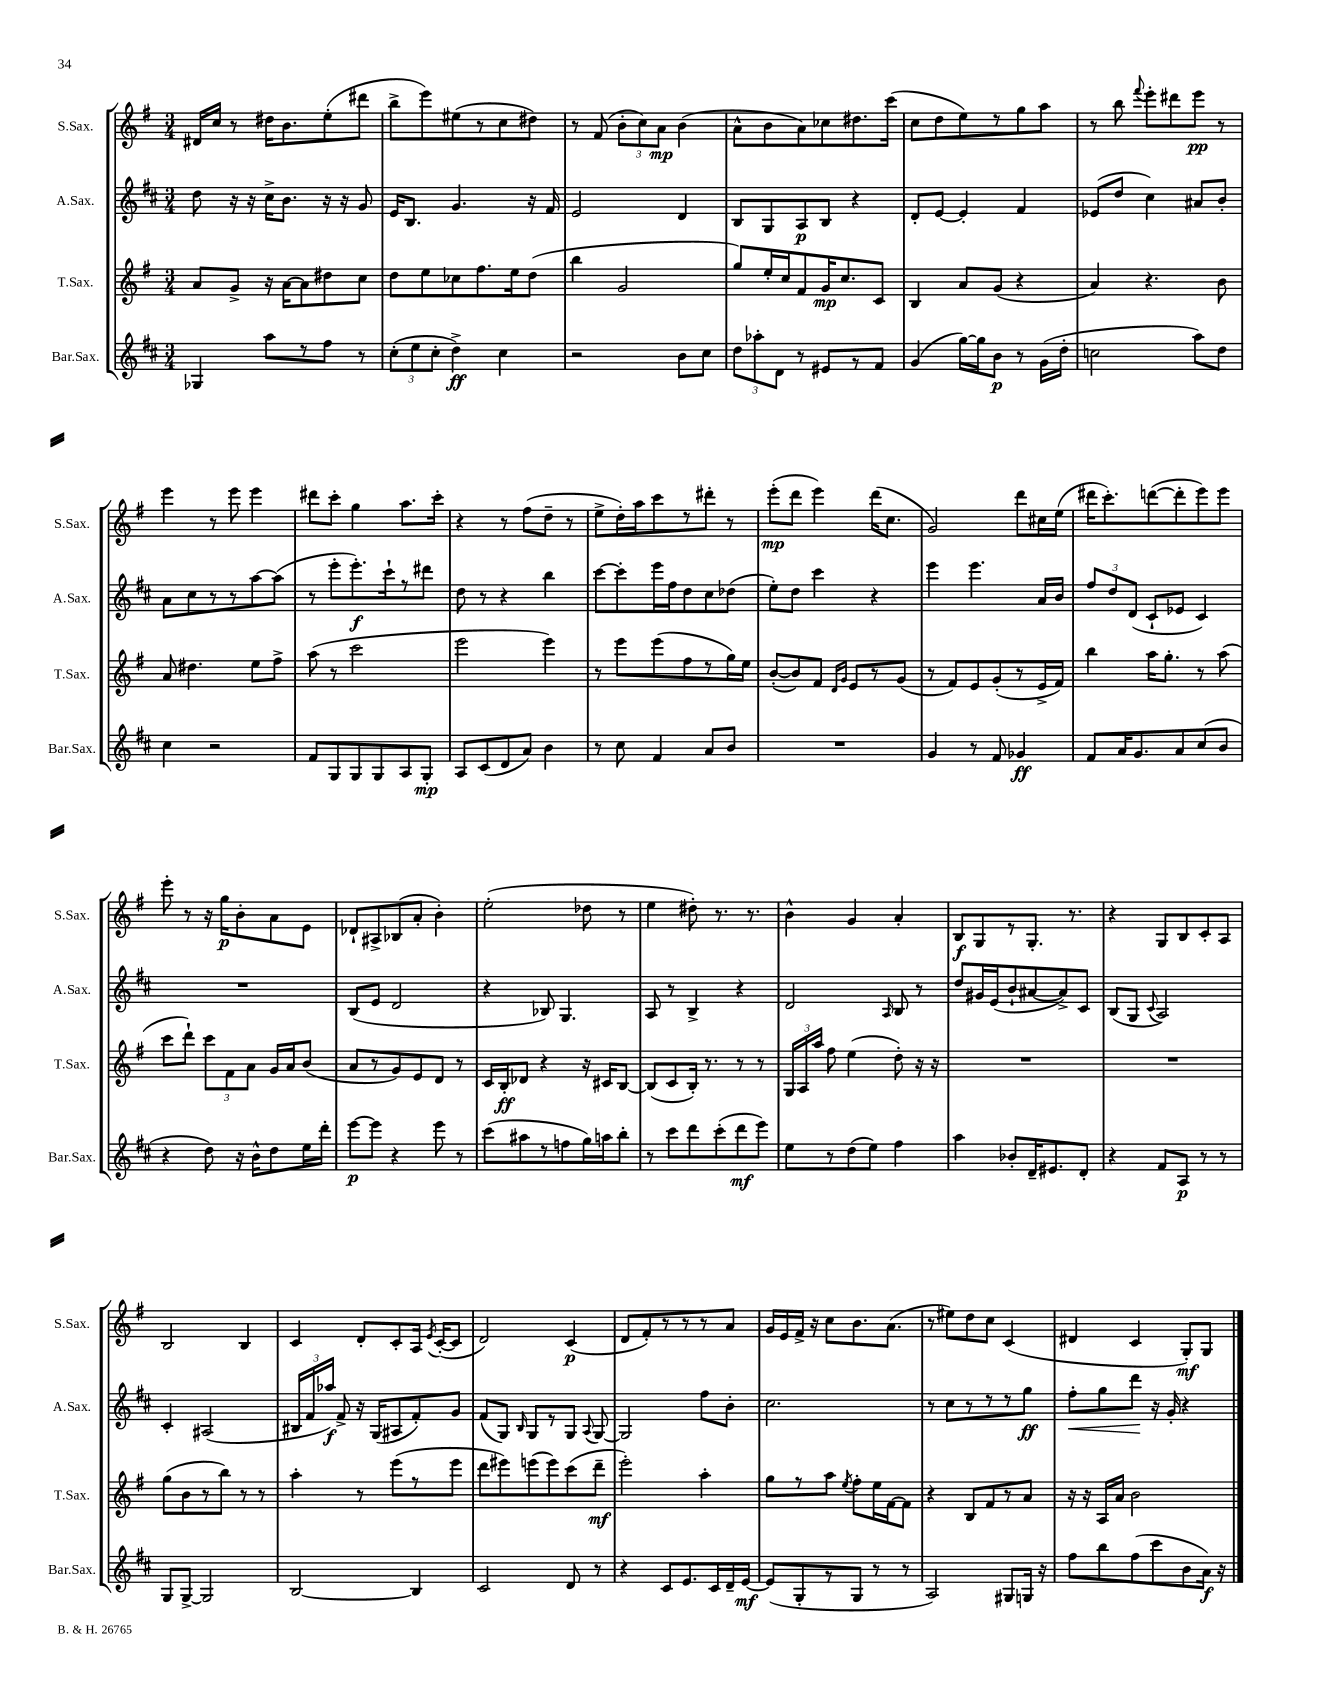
<<
\new StaffGroup <<
\new Staff = "s0" \with { instrumentName = "S.Sax." shortInstrumentName = "S.Sax." } {
    \clef treble \key g \major \numericTimeSignature \time 3/4
    \autoBeamOff dis'16[ c''16] r8 dis''16[ b'8. e''8-.( dis'''8] |
    b''8[-> e'''8) eis''8( r8 c''8 dis''8]) |
    r8 fis'8( \tuplet 3/2 { b'8[-. c''8) a'8]\mp } b'4( |
    a'8[-^ b'8 a'8) ces''8 dis''8. c'''16]( |
    c''8[ d''8 e''8) r8 g''8 a''8] |
    r8 b''8 \appoggiatura { fis'''8 } e'''8[-. dis'''8 e'''8]\pp r8 |
    e'''4 r8 e'''8 e'''4 |
    dis'''8[ c'''8]-. g''4 a''8.[ c'''16]-. |
    r4 r8 fis''8[( d''8]-- r8 |
    e''8[-> d''16-.) a''16 c'''8 r8 dis'''8]-. r8 |
    e'''8[-.\mp( d'''8] e'''4) d'''16[( c''8.] |
    g'2) d'''8[ cis''16 e''16]( |
    dis'''16[ c'''8.-.) d'''8~( d'''8-. e'''8) e'''8] |
    e'''8-. r8 r16 g''16[\p b'8-. a'8 e'8] |
    des'8[-! ais8-> bes8( a'8]-. b'4-.) |
    e''2-.( des''8 r8 |
    e''4 dis''8-.) r8. r8. |
    b'4-^ g'4 a'4-. |
    b8[\f g8 r8 g8.]-. r8. |
    r4 g8[ b8 c'8-. a8] |
    b2 b4 |
    c'4 d'8[-. c'8-. a16] \acciaccatura { e'8 } c'16[~-.( c'8] |
    d'2) c'4\p( |
    d'8[ fis'8-.) r8 r8 r8 a'8] |
    g'16[ e'16 fis'16]-> r16 c''8[ b'8. a'8.]( |
    r8 eis''8[) d''8 c''8] c'4( |
    dis'4 c'4 g8[-.\mf) g8] \bar "|." |
}
\new Staff = "s1" \with { instrumentName = "A.Sax." shortInstrumentName = "A.Sax." } {
    \clef treble \key d \major \numericTimeSignature \time 3/4
    \autoBeamOff d''8 r16 r16 cis''16[-> b'8.] r16 r16 g'8 |
    e'16[ b8.] g'4. r16 fis'16 |
    e'2 d'4 |
    b8[ g8 a8\p b8] r4 |
    d'8[-. e'8]~ e'4-. fis'4 |
    ees'8[( d''8] cis''4) ais'8[ b'8]-. |
    a'8[ cis''8 r8 r8 a''8~ a''8]( |
    r8 e'''8[-. e'''8.-.\f) cis'''16-! r8 dis'''8] |
    d''8 r8 r4 b''4 |
    cis'''8[~ cis'''8-. e'''16 fis''16 d''8 cis''8 des''8]( |
    e''8[-.) d''8] cis'''4 r4 |
    e'''4 e'''4. a'16[ b'16] |
    \tuplet 3/2 { fis''8[ d''8 d'8]( } cis'8[-! ees'8] cis'4) |
    R2. |
    b8[( e'8] d'2 |
    r4 bes8) g4. |
    a8 r8 b4-> r4 |
    d'2 \grace { a16 } b8 r8 |
    d''8[ gis'16 e'16( b'8-! ais'8~ ais'8->) cis'8] |
    b8[( g8] \appoggiatura { cis'8 } a2) |
    cis'4-. ais2( |
    \tuplet 3/2 { bis16[ fis'16 aes''16]\f) } fis'8-> r16 g16[( ais8 fis'8-.) g'8] |
    fis'8[( g8]) \grace { b16 } g8[ r8 g8] \appoggiatura { a8 } g8~ |
    g2 fis''8[ b'8]-. |
    cis''2. |
    r8 cis''8[ r8 r8 r8 g''8]\ff |
    fis''8[-.\< g''8 d'''8]\! r16 g'16-. r4 \bar "|." |
}
\new Staff = "s2" \with { instrumentName = "T.Sax." shortInstrumentName = "T.Sax." } {
    \clef treble \key g \major \numericTimeSignature \time 3/4
    \autoBeamOff a'8[ g'8]-> r16 a'16[~ a'8 dis''8 c''8] |
    d''8[ e''8 ces''8 fis''8. e''16 d''8]( |
    b''4 g'2 |
    g''8[) e''16-. c''16 fis'8 g'16\mp c''8. c'8] |
    b4 a'8[ g'8]( r4 |
    a'4) r4. b'8 |
    a'8 dis''4. e''8[ fis''8]-> |
    a''8( r8 c'''2 |
    e'''2 e'''4) |
    r8 e'''8[ e'''8( fis''8 r8 g''16) e''16] |
    b'8[~-.( b'8) fis'8] \grace { d'16[ g'16] } e'8[ r8 g'8]( |
    r8 fis'8[) e'8 g'8-.( r8 e'16-> fis'16]) |
    b''4 a''16[ g''8.]-. r8 a''8( |
    c'''8[ d'''8]-!) \tuplet 3/2 { c'''8[ fis'8 a'8] } g'16[ a'16 b'8]( |
    a'8[ r8 g'8) e'8 d'8] r8 |
    c'16[ b16-.\ff des'8] r4 r16 cis'16[ b8]~ |
    b8[( c'8 b16]-.) r8. r8 r8 |
    \tuplet 3/2 { g16[ a16 a''16] } fis''8 e''4( d''8-.) r16 r16 |
    R2. |
    R2. |
    g''8[( b'8 r8 b''8]) r8 r8 |
    a''4-. r8 e'''8[( r8 e'''8] |
    d'''8[ eis'''8) e'''8( e'''8) c'''8( d'''8]--\mf |
    e'''2-.) a''4-. |
    g''8[ r8 a''8] \acciaccatura { e''8 } fis''8[-. e''16 fis'16~ fis'8] |
    r4 b8[ fis'8 r8 a'8] |
    r16 r16 a16[ a'16] b'2 \bar "|." |
}
\new Staff = "s3" \with { instrumentName = "Bar.Sax." shortInstrumentName = "Bar.Sax." } {
    \clef treble \key d \major \numericTimeSignature \time 3/4
    \autoBeamOff ges4 a''8[ r8 fis''8] r8 |
    \tuplet 3/2 { cis''8[-.( e''8 cis''8]-. } d''4->\ff) cis''4 |
    r2 b'8[ cis''8] |
    \tuplet 3/2 { d''8[ aes''8-. d'8] } r8 eis'8[ r8 fis'8] |
    g'4( g''16[~) g''16 b'8]\p r8 g'16[( d''16]-. |
    c''2 a''8[) d''8] |
    cis''4 r2 |
    fis'8[ g8 g8 g8 a8 g8]-.\mp |
    a8[ cis'8( d'8 a'8]) b'4 |
    r8 cis''8 fis'4 a'8[ b'8] |
    R2. |
    g'4 r8 fis'8 ges'4\ff |
    fis'8[ a'16 g'8. a'8 cis''8( b'8] |
    r4 d''8) r16 b'16[-^ d''8 e''16 d'''16]-. |
    e'''8[~\p e'''8] r4 e'''8 r8 |
    cis'''8[( ais''8 r8 f''8 g''16) a''16 b''8]-. |
    r8 cis'''8[ d'''8 cis'''8-.( d'''8\mf e'''8]) |
    e''8[ r8 d''8( e''8]) fis''4 |
    a''4 bes'8[-. d'16-- eis'8. d'8]-. |
    r4 fis'8[ a8]\p r8 r8 |
    g8[ g8]~-> g2 |
    b2~ b4 |
    cis'2 d'8 r8 |
    r4 cis'8[ e'8. cis'16 d'16-- e'16]~\mf |
    e'8[( g8-. r8 g8] r8 r8 |
    a2) gis8[ g16] r16 |
    fis''8[ b''8 fis''8( cis'''8 b'8 a'16]\f) r16 \bar "|." |
}
>>
>>
\layout { \context { \Score \remove "Bar_number_engraver" } }
